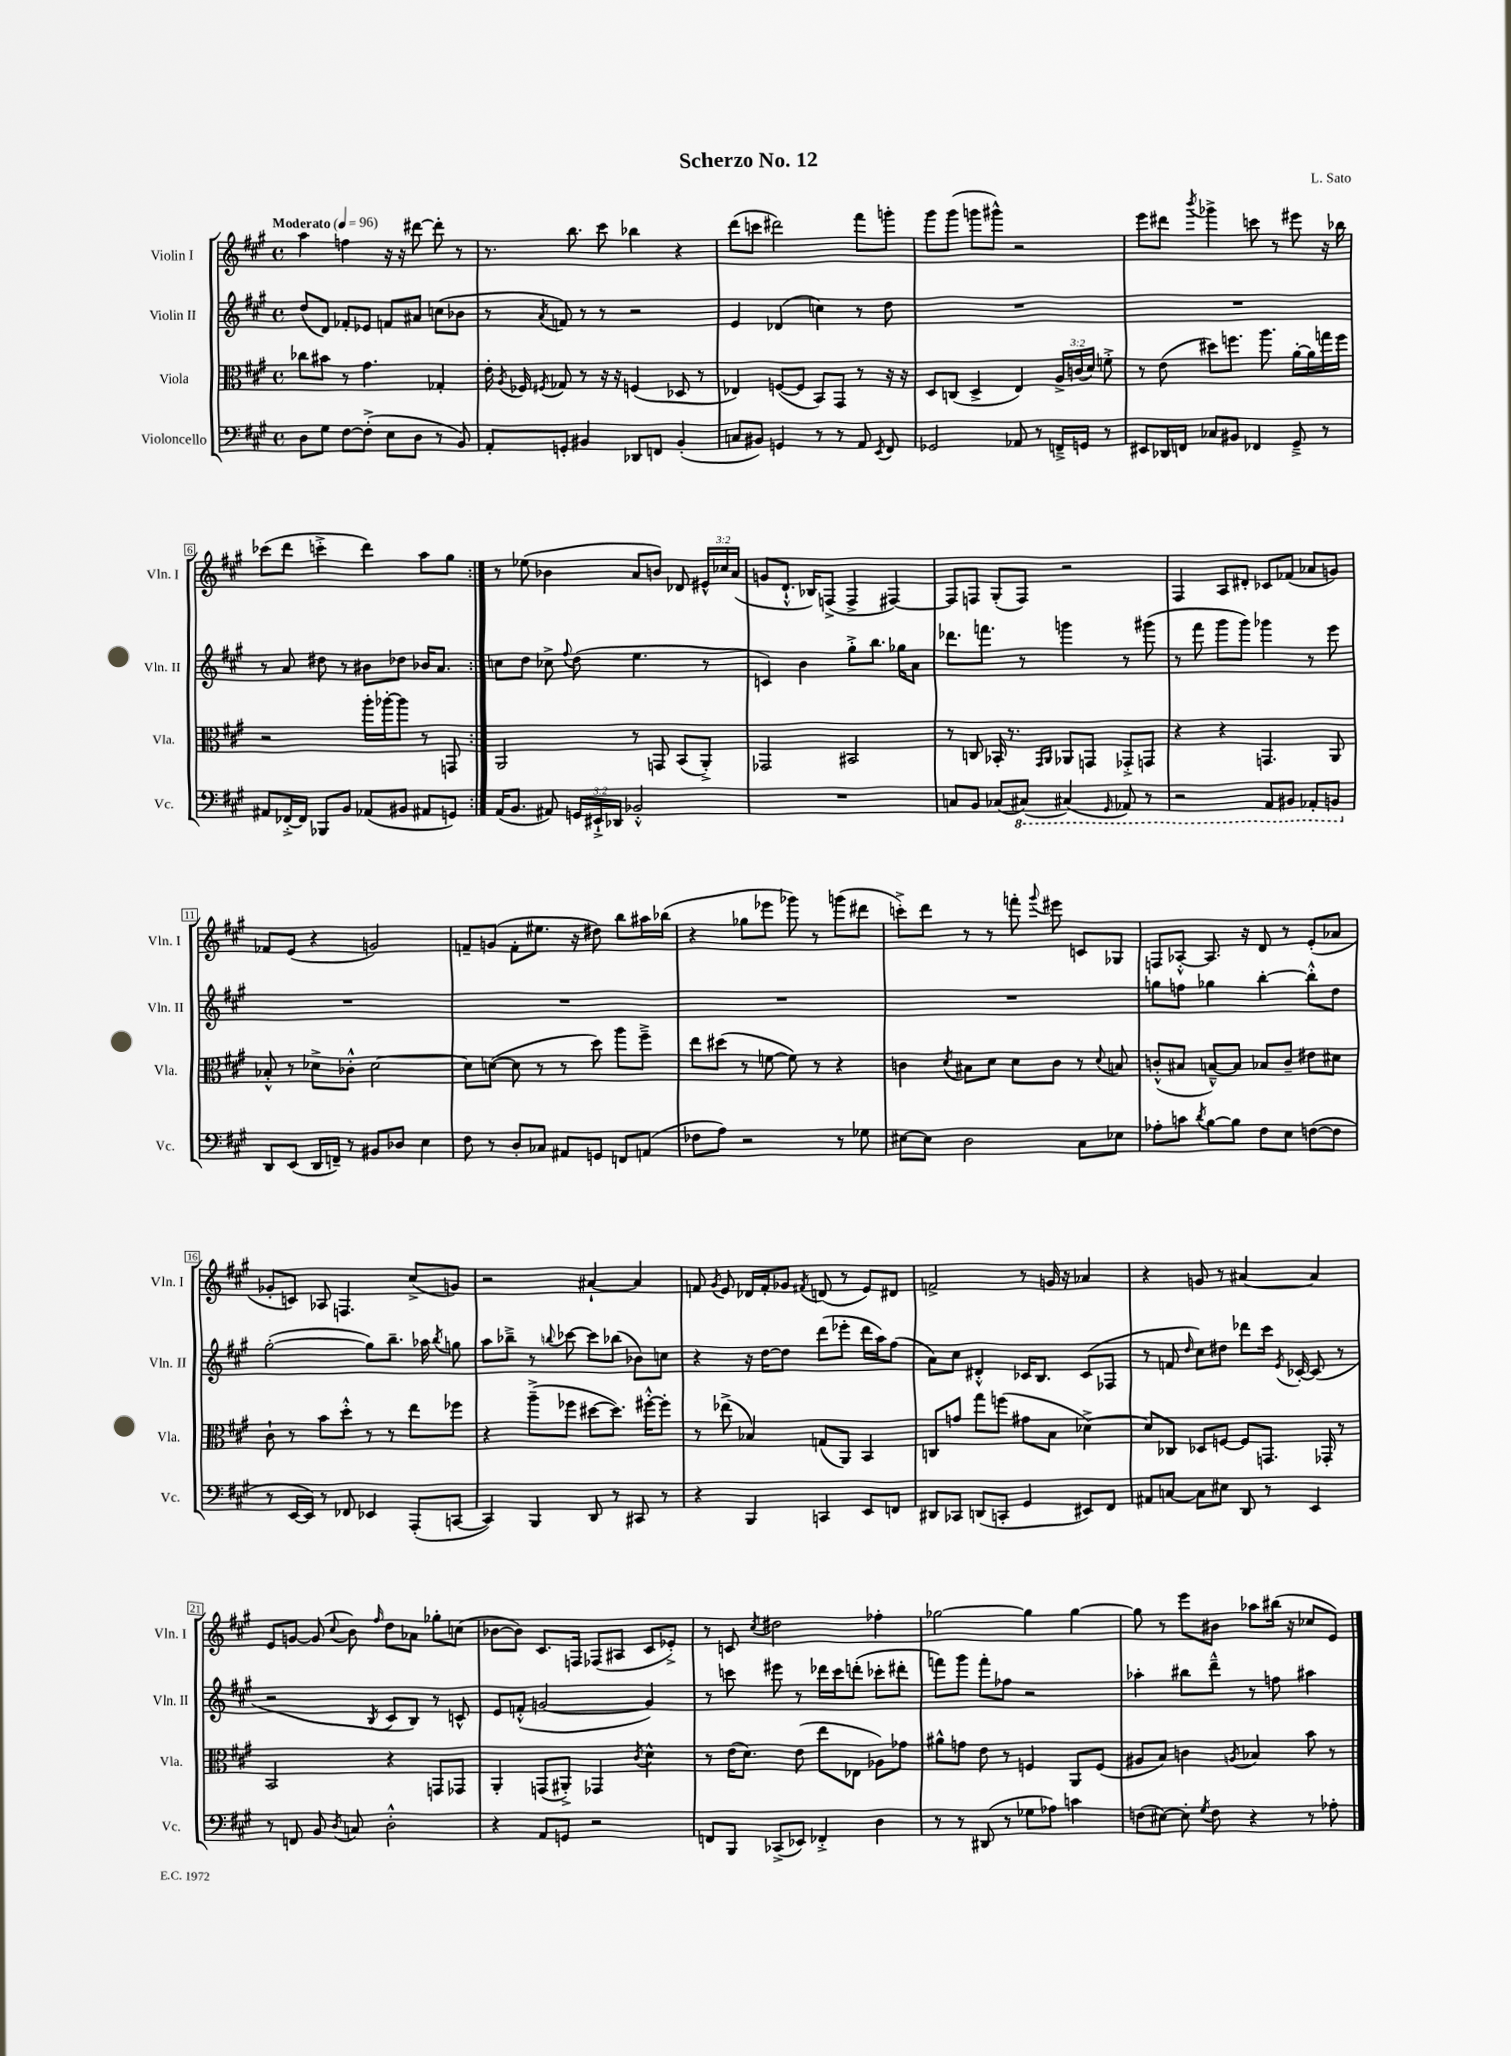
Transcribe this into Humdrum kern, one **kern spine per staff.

**kern	**kern	**kern	**kern
*staff4	*staff3	*staff2	*staff1
*clefF4	*clefC3	*clefG2	*clefG2
*k[f#c#g#]	*k[f#c#g#]	*k[f#c#g#]	*k[f#c#g#]
*M4/4	*M4/4	*M4/4	*M4/4
*met(c)	*met(c)	*met(c)	*met(c)
*MM96	*MM96	*MM96	*MM96
8D\L	8cc-\L	(8dd/L	4aa\
8G#\J	8b#\J	8d/J)	.
[8F#\L	8r	8f-'/L	4ff\
(8F#'^\]J	4.g#\	8e-/J	.
8E\L	.	8f/L	16r
.	.	.	16r
8D\J	.	8a#/J	[8ddd#\
8r	4G-'/	(8cc\L	8ddd#'\]
8BB/)	.	8b-\J	8r
=	=	=	=
8AA'/L	16e'\	8r	8.r
.	8qA/	.	.
.	16F-/	.	.
.	8qF#/	8qa/	.
8GG'/J	8G-/	8f/)	.
.	.	.	8.bb\
4BB#/	8r	8r	.
.	16r	8r	8ccc#\
.	16r	.	.
8DD-/L	(4F/	2r	4bb-\
8FF/J	.	.	.
(4BB#'/	8D-/	.	4r
.	8r	.	.
=	=	=	=
8C/L	4E-/)	4e/	(8ddd\L
8BB#/J)	.	.	8ccc\J
4GG/	([8F/L	(4d-/	2ddd#\)
.	8F/]J	.	.
8r	8BB/L)	4cc\)	.
8r	8GG#/J	.	.
8AA/	8r	8r	8fff#\L
8qEE/	.	.	.
8FF#/	16r	8dd\	8ggg'\J
.	16r	.	.
=	=	=	=
2GG-/	8D/L	1r	8ggg#\L
.	(8C/J	.	(8ggg#\J
.	4D^/	.	8ggg\L
.	.	.	8ggg#^^\J)
8AA-/	4E/)	.	2r
8r	.	.	.
16FF~^/LL	24A^/LL	.	.
.	(24c/	.	.
16GG/JJ	.	.	.
.	24d/JJ)	.	.
8r	8f'^\	.	.
=	=	=	=
8EE#/L	8r	1r	8eee\L
16DD-/L	(8e\	.	8ddd#\J
16FF/JJ	.	.	.
.	.	.	8qbbb/
8C-/L	8dd#\L)	.	4ggg-^\
8BB#/J	8.ff\J	.	.
4FF-/	.	.	8ccc\
.	8.aa\	.	.
.	.	.	8r
8GG#~^/	[16a'\LL	.	8eee#\
.	16a\]	.	.
8r	16gg\	.	16r
.	16ff\JJ	.	16bb-\
=	=	=	=
8AA#/L	2r	8r	(8ccc-\L
[16FF-'^/L	.	8a/	8ddd\J
16FF-/]JJ	.	.	.
8BBB-/L	.	8dd#\	4ccc'^\
8BB/J	.	8r	.
(8AA-/L	16aa'\LL	8b#\L	4ddd\)
.	[16aa-'\J	.	.
8BB#/J	8aa-\]J	8dd-\J	.
8AA#/L	8r	16b-/LK	8aa\L
.	.	8.a/J	.
8GG/J)	8GG/	.	8gg#\J
=:|!	=:|!	=:|!	=:|!
(16AA/LK	2AA/	8cc\L	8r
8.BB/J	.	.	.
.	.	8dd\J	(8ee-\
8AA#/)	.	8cc-^\	4b-\
.	.	8qqff#/	.
24GG/LL	.	(8dd\	.
24EE#`^/	.	.	.
24DD-/JJ	.	.	.
2BB-'^^/	8r	4.ee\	8a/L
.	8GG/	.	8b/J)
.	(8BB/L	.	8d-/
.	8AA'^/J)	8r	24e#^^/LL
.	.	.	24cc-/
.	.	.	(24a/JJ
=	=	=	=
1r	2GG-/	4c/)	8g/L
.	.	.	8.d`^^/J
.	.	4b\	.
.	.	.	16B-/LK)
.	.	.	(8F^/J
.	2BB#/	8gg#'^\L	4F^/
.	.	8.bb\J	.
.	.	.	[4F#/)
.	.	16gg-\LK	.
.	.	8a\J	.
=	=	=	=
8C/L	8r	8.ddd-\L	8F#/]L
8BB/J	8C/	.	8F/J
.	.	8.fff\J	.
(8C-/L	16BB-'/	.	(8G#'/L
.	8.r	.	.
[8CC#/J)	.	8r	8F/J)
.	16qqGG#/LL	.	.
.	16qqAA/JJ	.	.
(4CC#/]	8AA-/L	4ggg\	2r
.	8GG/J	.	.
16qqGGG#/	.	.	.
8AAA-/)	8GG-'^/L	8r	.
8r	8GG/J	(8ggg#\	.
=	=	=	=
2r	4r	8r	4F#/
.	.	8fff#\	.
.	4r	8ggg#\L	8A/L
.	.	8ggg#\J)	8d#'/J
8AAA/L	4.GG/	4ggg-\	8c-/L
8BBB#/J	.	.	(8f-/J
8AAA-'/L	.	8r	8a-/L
8BBB/J	8AA/	8eee\	8g/J)
=	=	=	=
8DD/L	8B-'^^/	1r	8f-/L
(8EE/J	8r	.	(8e/J
16DD/LL	8d-^\L	.	4r
16FF~/JJ)	.	.	.
8r	8c-'^^\J	.	.
8BB#/L	[2d-\	.	2g/)
8D-/J	.	.	.
4E\	.	.	.
=	=	=	=
8F#\	8d-\]L	1r	8f~/L
8r	([8d\J	.	(8g/J
8D'/L	8d\]	.	8f'\L
8C-/J	8r	.	8.ee#\J
8AA#/L	8r	.	.
.	.	.	16r
8GG/J	8dd\)	.	8dd#\)
8FF/L	8aa\L	.	8bb\L
(8AA/J	8ff#~^\J	.	16aa#\L
.	.	.	(16bb-\JJ
=	=	=	=
8F-\L	8ee\L	1r	4r
8A\J)	(8dd#\J	.	.
2r	8r	.	8gg-\L
.	[8f\	.	8eee-\J
.	8f\])	.	8ggg-\)
.	8r	.	8r
8r	4r	.	(8ggg\L
8G-\	.	.	8ddd#\J
=	=	=	=
[8E#\L	4c\	1r	8ccc'^\L)
8E#\]J	.	.	8ddd\J
.	8qd/	.	.
2D\	8B#\L	.	8r
.	8d\J	.	8r
.	8d\L	.	8fff'\
.	.	.	8qqggg#/
.	8c\J	.	8eee#\
8C#\L	8r	.	8c/L
.	8qqd/	.	.
8E-\J	8B/	.	8G-/J
=	=	=	=
8A-'\L	(8c'^^/L	8gg\L	8F/L
8c\J	8B#/J	8ff\J	[8A-'^^/J
8qd/	.	.	.
[8B\L	[8B~^^/L)	4gg-\	8.A-/]
8B\]J	8B/]J	.	.
.	.	.	16r
8F#\L	8B-/L	[4bb'\	8d/
8E\J	8c~/J	.	8r
([8F\L	8e#\L	8bb'^^\]L	(8e'/L
8F\]J	8d#\J	8dd\J	8a-/J
=	=	=	=
8r	8c#`\	([2gg#'\	8g-'/L
[16EE/LL	8r	.	8c/J)
16EE/]JJ)	.	.	.
8r	8b\L	.	8A-/
8FF-/	8dd'^^\J	.	4.F/
4EE-/	8r	8gg#\]L)	.
.	8r	8.bb~\J	.
(8AAA'/L	8ee\L	.	(8cc#^/L
.	.	16aa-\	.
.	.	8qbb/	.
[8CC/J	8ff-\J	8gg\	8g/J)
=	=	=	=
4CC/])	4r	8aa\L	2r
.	.	8bb-~^\J	.
4BBB/	(8aa~^\L	8r	.
.	.	8qqbb/	.
.	8ff-\J	[8ccc-\	.
8DD/	[8dd#\L	8ccc-\]L	[4a#`/
8r	8.dd#\]J)	(8bb-\J	.
8CC#/	.	8b-\L)	4a#/]
.	[16ff#'^^\LK	.	.
8r	8ff#'\]J	8cc\J	.
=	=	=	=
4r	8r	4r	8f/
.	.	.	8qg#/
.	(8ee-^\	.	8e/
4BBB/	4B-/)	16r	16d-/LL
.	.	[16dd\LK	16f'/J
.	.	8dd\]J	8g-/J
.	.	.	8qf#/
4CC/	(8G/L	(8ddd\L	(8d/
.	8AA/J)	8eee-'\J	8r
8EE/L	4BB/	16ddd\LL	8e/L)
.	.	16aa\J)	.
8FF/J	.	(8ff#\J	8d#/J
=	=	=	=
8DD#/L	8C/L	8a\L)	2f^/
8CC-/J	8g/J	8cc#\J	.
(8DD/L	8gg#\L	4d#'^^/	.
8CC'/J	(8ff\J	.	.
4GG#/	8g#\L	16c-/LK	8r
.	.	8.B/J	.
.	8B\J	.	16g/
.	.	.	16r
8EE#/L)	[4d-^\)	(8c-/L	4a-/
8FF#/J	.	8F-/J	.
=	=	=	=
8AA#/L	8d-/]L	8r	4r
[8C/J	8C-/J	8f/	.
.	.	16qqdd/	.
8C\]L	8D-/L	8cc#\L)	8g/
8E#\J	[8F/J	8dd#\J	8r
8DD/	8F/]L	8ddd-\L	[4a#/
8r	8.GG/J	16ccc#\Jk	.
.	.	8qe/	.
.	.	[16c-'/	.
4EE/	.	(8c-/]	4a#/]
.	16GG-'/	.	.
.	8r	8r	.
=	=	=	=
8r	2BB/	2r	8e/L
8FF/	.	.	[8g/J
8BB/	.	.	(8g/]
8qD/	.	.	8qqcc#/
8C/	.	.	8b\)
.	.	8qB/	16qqff#/
2D'^^\	4r	8c#/L	8dd\L
.	.	8B/J)	8a-\J
.	8GG/L	8r	8gg-'\L
.	8GG-/J	8c^^/	(8cc\J
=	=	=	=
4r	4AA'/	8e/L	[8b-\L
.	.	(8f'^^/J	8b-\]J)
8AA/L	(8GG/L	[2g/	8.c#/L
8GG/J	8AA#'^/J)	.	.
.	.	.	16F/Jk
2r	4GG-/	.	(8F-/L
.	.	.	8A#/J
.	8qc#/	.	.
.	4d^^\	4g/])	8c#/L
.	.	.	8e-'^/J)
=	=	=	=
8FF/L	8r	8r	8r
8BBB/J	(16e\LK	8ccc\	8c/
.	8.d\J)	.	.
.	.	.	8qcc#/
(8CC-^/L	.	8eee#\	2dd#\
8EE-/J)	(8e\	8r	.
4FF-'^/	8ee\L	16ddd-\LL	.
.	.	16ccc\J	.
.	8E-\J	(8ddd'\J	.
4D\	8A-\L)	8ccc-'\L	4ff-'\
.	8g-\J	8ddd#'\J	.
=	=	=	=
8r	8a#^^\L	8fff\L)	[2gg-\
8r	8g\J	8ggg#\J	.
(8DD#/	8e\	8fff'\L	.
8r	8r	8ff-\J	.
8G-\L	4F/	2r	4gg-\]
8A-\J)	.	.	.
4c\	8AA/L	.	[4gg-\
.	(8F/J	.	.
=	=	=	=
(8F\L	8A#/L	4aa-'\	8gg-\]
[8E#\J)	8B/J)	.	8r
8E#'\]	4c\	8bb#\L	8eee\L
8qG#/	.	.	.
8F\	.	8ddd~^^\J	8b#\J
.	8qA/	.	.
4r	4B-/	8r	8aa-\L
.	.	8ff\	(16bb#\Jk
.	.	.	16r
8r	8b\	4aa#\	8cc-/L
8A-'\	8r	.	8e/J)
==	==	==	==
*-	*-	*-	*-
